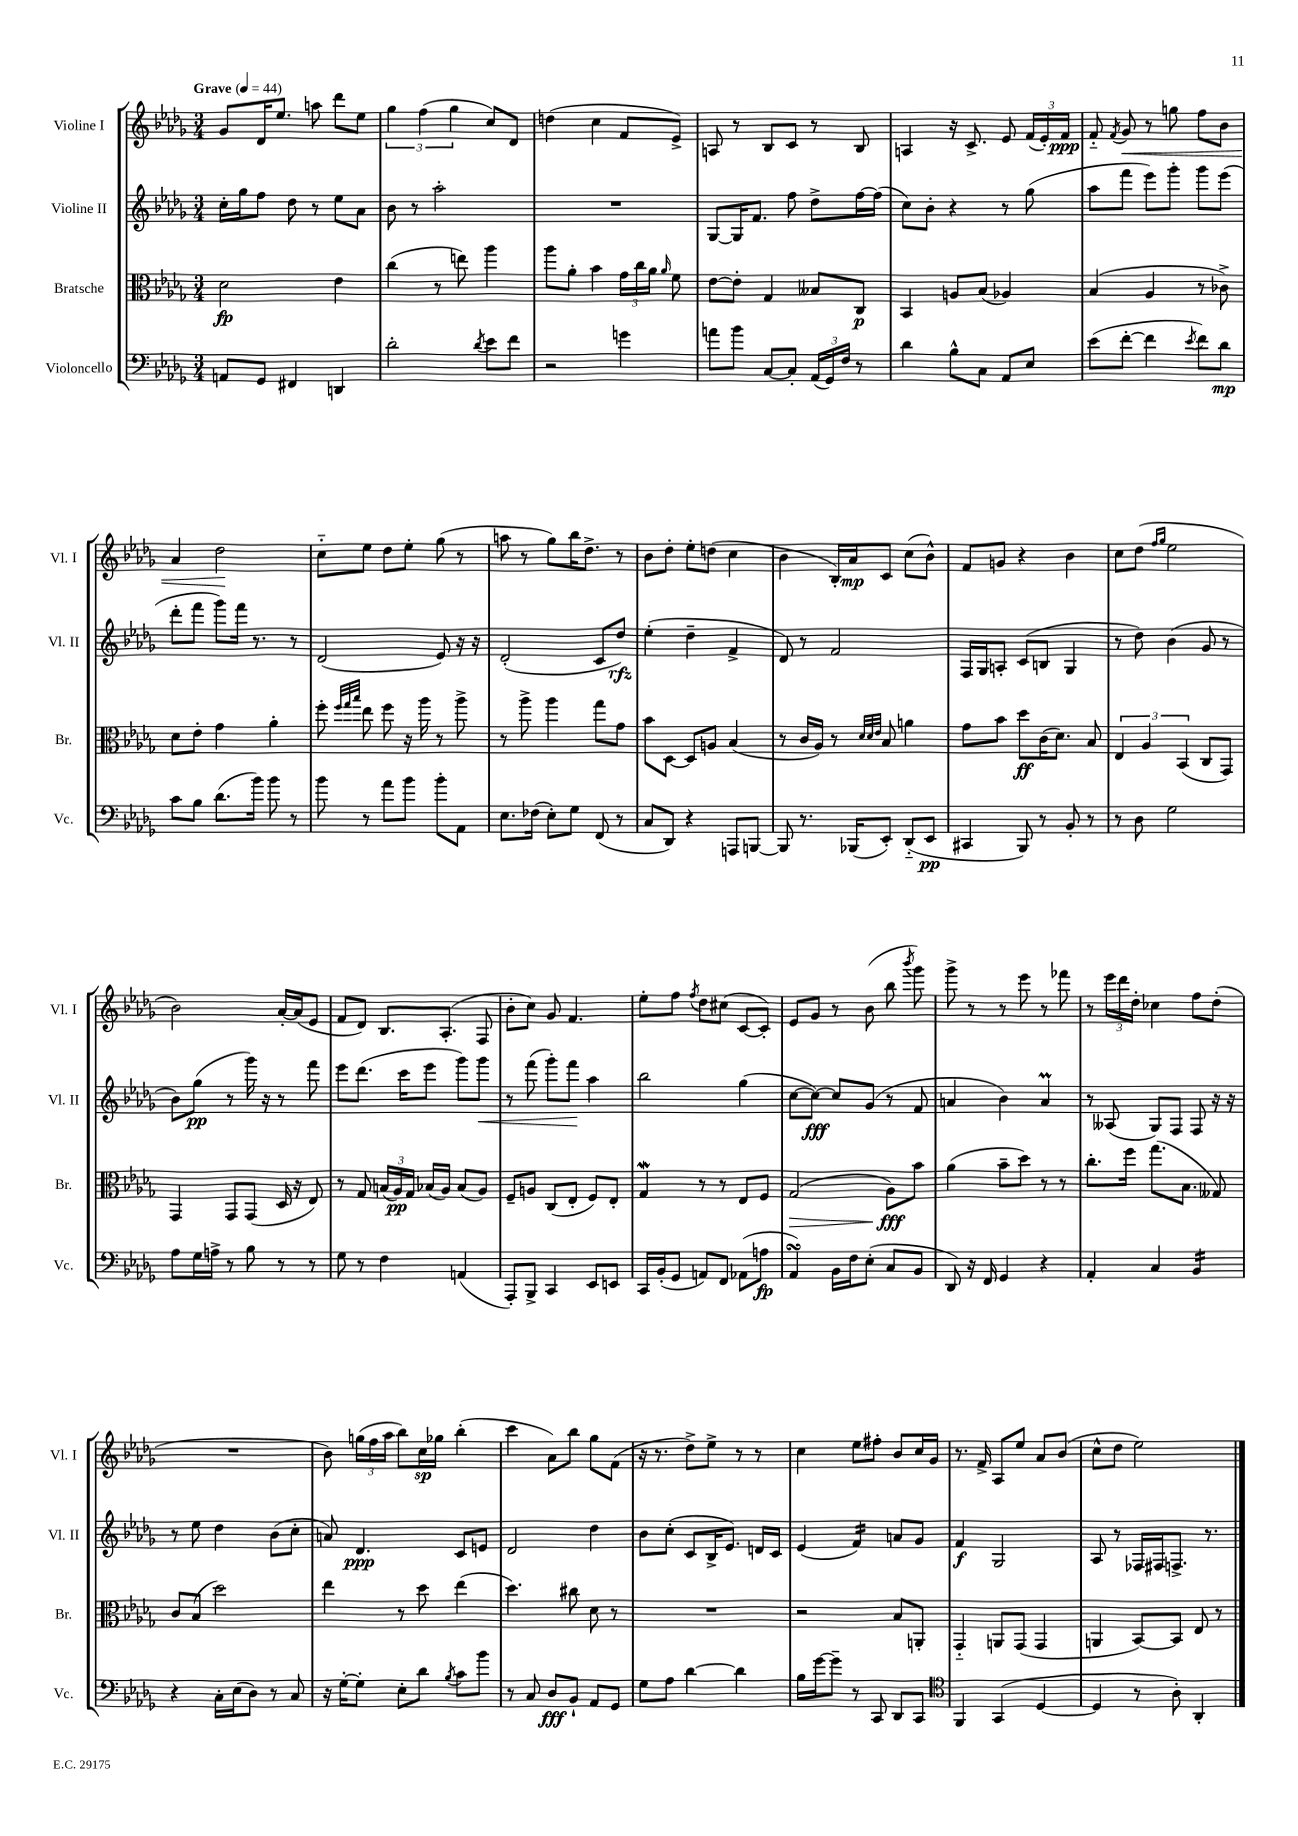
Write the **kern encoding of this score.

**kern	**kern	**kern	**kern
*staff4	*staff3	*staff2	*staff1
*clefF4	*clefC3	*clefG2	*clefG2
*k[b-e-a-d-g-]	*k[b-e-a-d-g-]	*k[b-e-a-d-g-]	*k[b-e-a-d-g-]
*M3/4	*M3/4	*M3/4	*M3/4
*MM44	*MM44	*MM44	*MM44
8AA/L	2d-\	16cc'\LL	8g-/L
.	.	16gg-\J	.
8GG-/J	.	8ff\J	16d-/K
.	.	.	8.ee-/J
4FF#/	.	8dd-\	.
.	.	8r	8aa\
4DD/	4e-\	8ee-\L	8ddd-\L
.	.	8a-\J	8ee-\J
=	=	=	=
2d-'\	(4cc\	8b-\	6gg-\
.	.	8r	.
.	.	.	(6ff\
.	8r	2aa-'\	.
.	.	.	6gg-\
.	8ee\)	.	.
8qd-/	.	.	.
8e-\L	4aa-\	.	8cc/L)
8f\J	.	.	8d-/J
=	=	=	=
2r	8aa-\L	2.r	(4dd\
.	8a-'\J	.	.
.	4b-\	.	4cc\
4g\	24g-\LL	.	8f/L
.	24cc\	.	.
.	24a-\JJ	.	.
.	16qqa-/	.	.
.	8f\	.	8e-^/J)
=	=	=	=
8a\L	[8e-\L	[8G-/L	8A/
8b-\J	8e-'\]J	16G-/]K	8r
.	.	8.f/J	.
[8C/L	4G-/	.	8B-/L
8C'/]J	.	8ff\	8c/J
(24AA-/LL	8B--/L	8dd-^\L	8r
24GG-/)	.	.	.
24F/JJ	.	.	.
8r	8C/J	[16ff\L	8B-/
.	.	(16ff\]JJ	.
=	=	=	=
4d-\	4BB-/	8cc\L)	4A/
.	.	8b-'\J	.
8B-^^\L	8A/L	4r	16r
.	.	.	8.c^/
8C\J	(8B-/J	.	.
8AA-/L	4A-/)	8r	8e-/
8E-/J	.	(8gg-\	(24f/LL
.	.	.	24e-'/)
.	.	.	24f/JJ
=	=	=	=
(8e-\L	(4B-/	8aa-\L	8f'~/
.	.	.	8qf/
[8f'\J	.	8fff\J	8g-/
4f\]	4A-/	8eee-\L)	8r
.	.	8ggg-'\J	8gg\
8qe-/	.	.	.
8f\L)	8r	8ggg-\L	8ff\L
8d-\J	8c-^\)	(8eee-\J	8b-\J
=	=	=	=
8c\L	8d-\L	8ddd-'\L	4a-/
8B-\J	8e-'\J	8fff\J	.
(8.d-\L	4g-\	8ggg-\L)	2dd-\
.	.	16fff\Jk	.
16b-\Jk)	.	8.r	.
8b-\	4a-'\	.	.
8r	.	8r	.
=	=	=	=
8b-\	8ff'\	(2d-/	8cc'~\L
.	32qqff/LLL	.	.
.	32qqgg-/	.	.
.	32qqbb-/JJJ	.	.
8r	8ee-\	.	8ee-\J
8a-\L	8ff\	.	8dd-\L
8b-\J	16r	.	8ee-'\J
.	16aa-\	.	.
8b-'\L	8r	8e-/)	(8gg-\
8AA-\J	8aa-^\	16r	8r
.	.	16r	.
=	=	=	=
8.E-\L	8r	(2d-'/	8aa\
.	8aa-^\	.	8r
(16F-\Jk	.	.	.
8E-'\L)	4aa-\	.	8gg-\L)
8G-\J	.	.	16bb-\K
.	.	.	8.dd-^\J
(8FF/	8gg-\L	8c/L	.
8r	8g-\J	8dd-/J)	8r
=	=	=	=
8C/L	8b-\L	(4ee-'\	8b-\L
8DD-/J)	[8D-\J	.	8dd-'\J
4r	8D-/]L	4dd-~\	8ee-'\L
.	8A/J	.	(8dd\J
8AAA/L	(4B-/	4f^/	4cc\
[8BBB/J	.	.	.
=	=	=	=
8BBB/]	8r	8d-/)	4b-\
8.r	16c/LL	8r	.
.	16A-/JJ)	.	.
.	8r	2f/	16B-'/LL)
(16BBB-/LK	.	.	16a-/J
.	32qqd-/LLL	.	.
.	32qqd-/	.	.
.	32qqe-/JJJ	.	.
8EE-'/J)	8B-/	.	8c/J
(8DD-'~/L	4a\	.	(8cc\L
8EE-/J	.	.	8b-^^\J)
=	=	=	=
4CC#/	8g-\L	16F/LL	8f/L
.	.	16G-/J	.
.	8b-\J	8A'/J	8g/J
8BBB-/)	8dd-\L	(8c/L	4r
8r	(16c\K	8B/J	.
.	8.d-\J)	.	.
8BB-'/	.	4G-/	4b-\
8r	8B-/	.	.
=	=	=	=
8r	6E-/	8r	8cc\L
8D-\	.	8dd-\)	(8dd-\J
.	6A-/	.	.
.	.	.	16qqff/LL
.	.	.	16qqgg-/JJ
2G-\	.	(4b-\	2ee-\
.	(6BB-/	.	.
.	8C/L	8g-/	.
.	8GG-/J)	8r	.
=	=	=	=
8A-\L	4GG-/	8b-\L)	2b-\)
16G-\L	.	(8gg-\J	.
16A^\JJ	.	.	.
8r	8GG-/L	8r	.
8B-\	(8GG-/J	16ggg-\)	.
.	.	16r	.
8r	16D-/	8r	[16a-'/LL
.	16r	.	(16a-/]J
8r	8E-/)	8fff\	8e-/J
=	=	=	=
8G-\	8r	8eee-\L	8f/L
8r	8G-/	(8.ddd-\J	8d-/J)
4F\	(24B/LL	.	8.B-/L
.	24A-/)	.	.
.	.	16ccc\LK	.
.	24G-/JJ	.	.
.	(16B-/LL	8eee-\J	.
.	16A-/JJ)	.	(8.A-'/J
(4AA/	(8B-/L	8ggg-\L)	.
.	8A-/J)	8ggg-\J	8F/
=	=	=	=
8AAA-'/L)	8F~/L	8r	8b-'\L
8BBB-^/J	8A/J	(8fff\	8cc\J)
4CC/	(8C/L	8ggg-'\L)	8g-/
.	8E-'/J	8fff\J	4.f/
8EE-/L	8F/L)	4aa-\	.
8EE/J	8E-'/J	.	.
=	=	=	=
16CC/LL	4G-/	2bb-\	8ee-'\L
(16BB-'/J	.	.	.
8GG-/J	.	.	8ff\J
.	.	.	8qff/
8AA/L)	8r	.	8dd-\L
8FF/J	8r	.	(8cc#\J
(8AA-\L	8E-/L	(4gg-\	[8c/L
8A\J	8F/J	.	8c'/]J)
=	=	=	=
4AA-/)	(2G-/	[8cc\L	8e-/L
.	.	8cc\_J)	8g-/J
16BB-\LL	.	8cc/]L	8r
16F\J	.	.	.
(8E-'\J	.	(8g-/J	(8b-\
8C/L	8A-\L)	8r	8bb-\
.	.	.	8qbbb-/
8BB-/J	8b-\J	8f/	8ggg-\)
=	=	=	=
8DD-/)	(4a-\	4a/	8ggg-^\
16r	.	.	8r
16FF/	.	.	.
4GG-/	8b-~\L	4b-\)	8r
.	8dd-\J)	.	8eee-\
4r	8r	4a/	8r
.	8r	.	8fff-\
=	=	=	=
4AA-'/	8.cc'\L	8r	8r
.	.	(8A--/	24eee-\LL
.	.	.	24ddd-\
.	16ff\Jk	.	.
.	.	.	24dd-'\JJ
4C/	(8.gg-\L	8G-/L)	4cc-\
.	.	8F/J	.
.	8.B-\J	.	.
4BB-/	.	8F/	8ff\L
.	8G--/)	16r	(8dd-'\J
.	.	16r	.
=	=	=	=
4r	8c/L	8r	2.r
.	(8B-/J	8ee-\	.
16C'\LL	2dd-\)	4dd-\	.
(16E-\J	.	.	.
8D-\J)	.	.	.
8r	.	(8b-\L	.
8C/	.	8cc'\J	.
=	=	=	=
16r	4ee-\	8a/)	8b-\)
[16G-'\LK	.	.	.
8G-'\]J	.	4.d-/	(24gg\LL
.	.	.	24ff\
.	.	.	24aa-\JJ
8E-'\L	8r	.	8bb-\L)
8d-\J	8dd-\	.	16cc\L
.	.	.	16gg-\JJ
8qB-/	.	.	.
8c\L	(4ee-\	8c/L	(4bb-'\
8b-\J	.	8e/J	.
=	=	=	=
8r	4.dd-\)	2d-/	4ccc\
8C/	.	.	.
8D-/L	.	.	8a-\L)
8BB-`/J	8cc#\	.	8bb-\J
8AA-/L	8d-\	4dd-\	8gg-\L
8GG-/J	8r	.	(8f\J
=	=	=	=
8G-\L	2.r	8b-\L	16r
.	.	.	8.r
8A-\J	.	(8cc'\J	.
[4d-\	.	8c/L	8dd-^\L)
.	.	16B-^/K	8ee-^\J
.	.	8.e-/J)	.
4d-\]	.	.	8r
.	.	16d/LL	8r
.	.	16c/JJ	.
=	=	=	=
16B-\LL	2r	(4e-/	4cc\
[16g-\J	.	.	.
8g-~\]J	.	.	.
8r	.	4f/)	8ee-\L
8CC/	.	.	8ff#'\J
8DD-/L	8B-/L	8a/L	8b-/L
8CC/J	8AA'/J	8g-/J	16cc/L
.	.	.	16g-/JJ
=	=	=	=
*clefC4	*	*	*
4FF/	4GG-'~/	4f/	8.r
.	.	.	16f^/
(4GG-/	8AA/L	2G-/	8A-/L
.	(8GG-/J	.	8ee-/J
[4D-/	4GG-/	.	8a-/L
.	.	.	(8b-/J
=	=	=	=
4D-/]	4AA/	8A-/	8cc^^\L
.	.	8r	8dd-\J
8r	[8BB-/L)	16F-/LL	2ee-\)
.	.	16F#/J	.
8A-'\)	8BB-/]J	8.F^/J	.
4AA-'/	8E-/	.	.
.	.	8.r	.
.	8r	.	.
==	==	==	==
*-	*-	*-	*-
